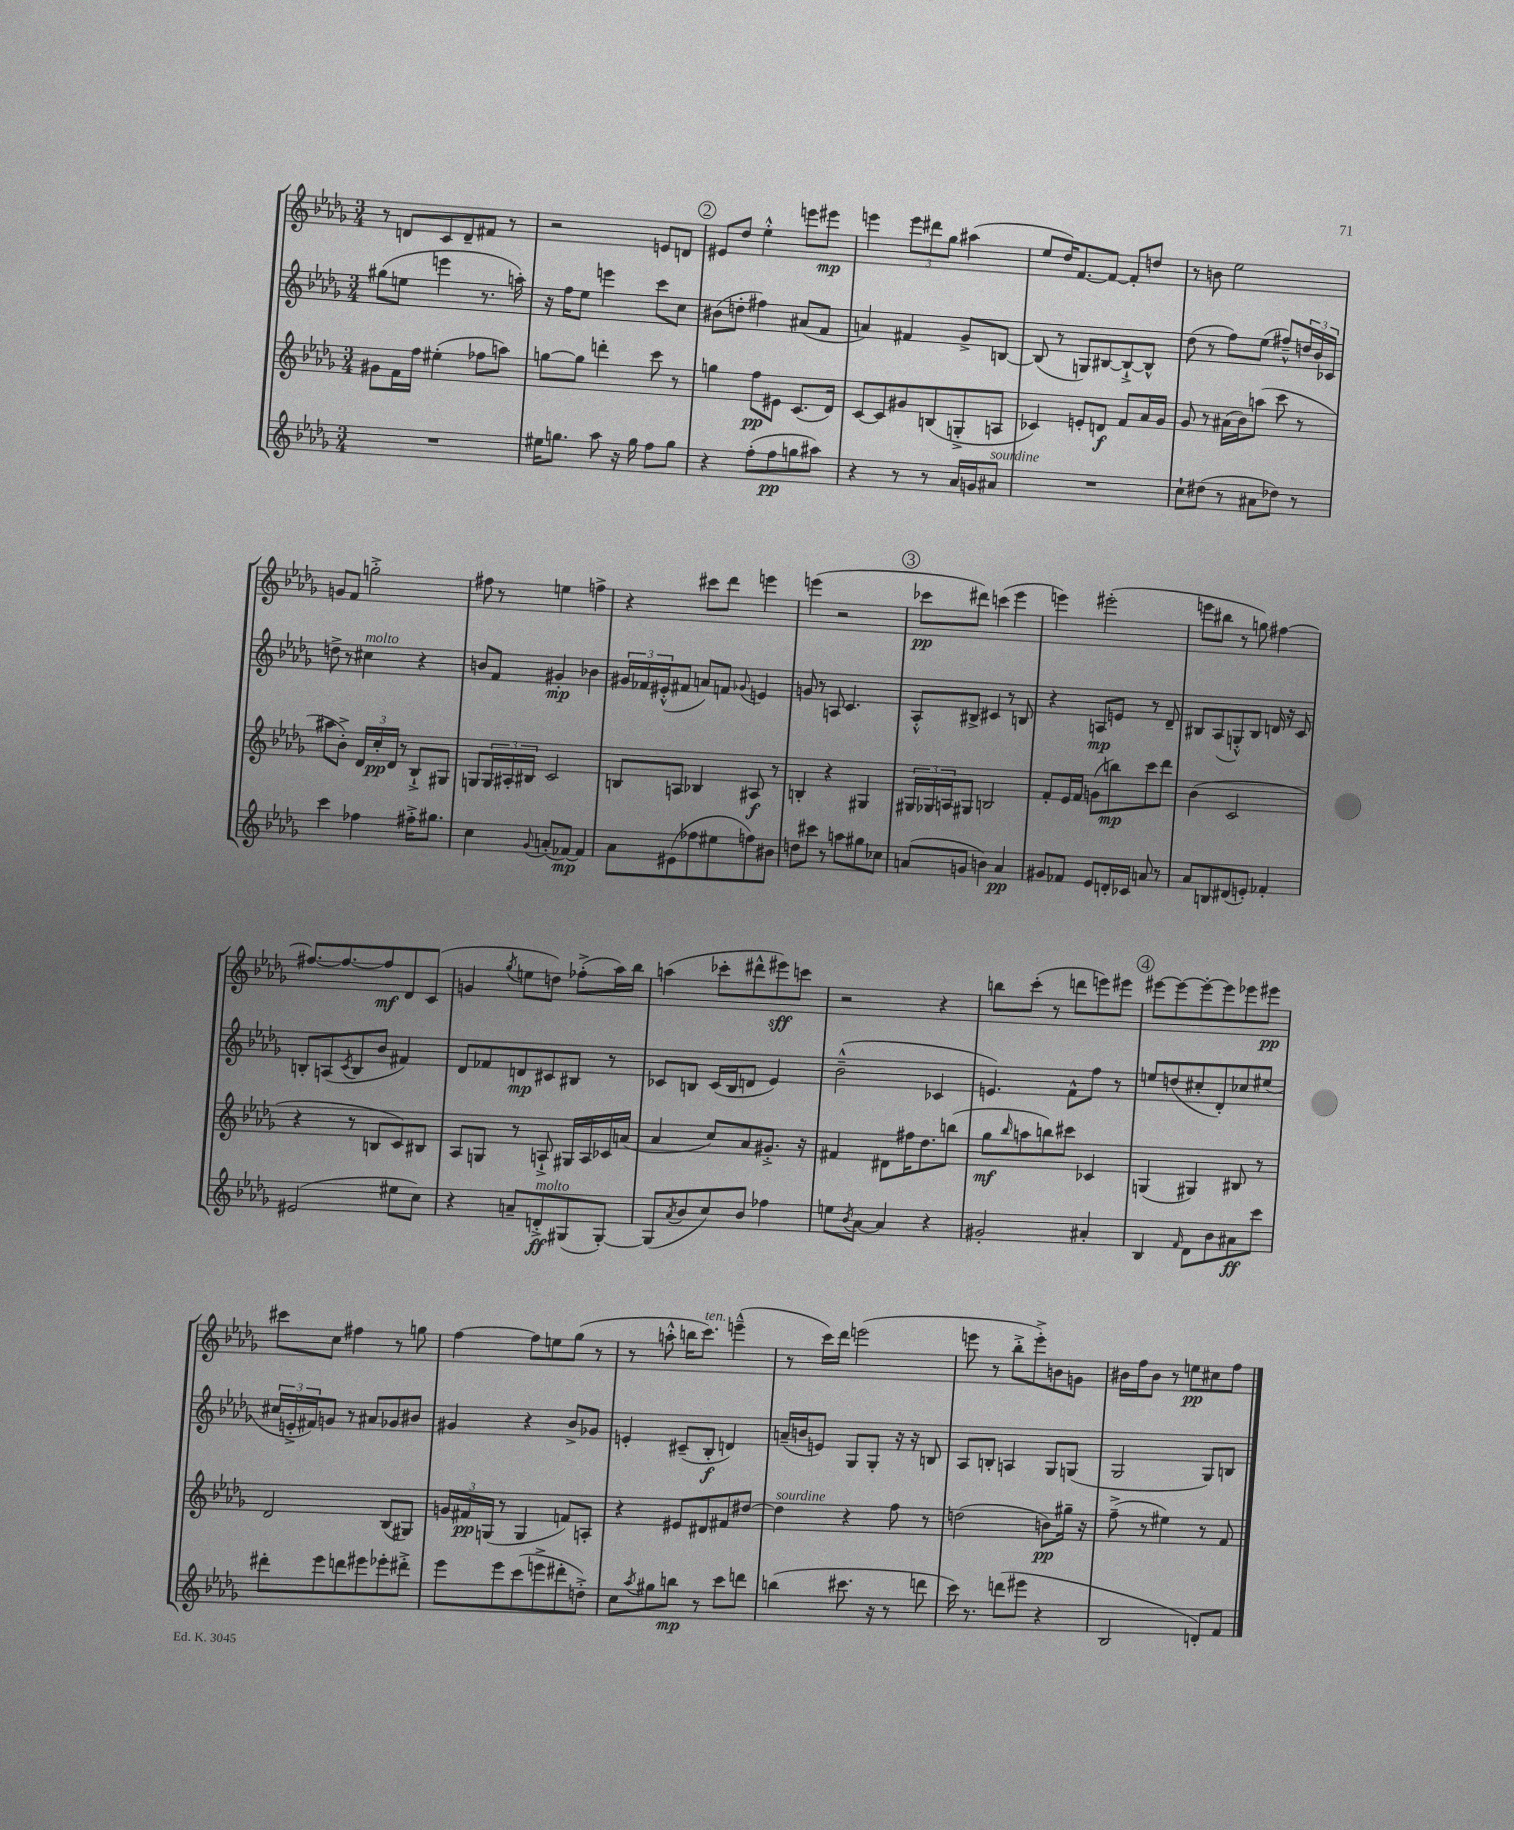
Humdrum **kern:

**kern	**dynam	**kern	**dynam	**kern	**dynam	**kern	**dynam
*part4	*part4	*part3	*part3	*part2	*part2	*part1	*part1
*staff4	*staff4	*staff3	*staff3	*staff2	*staff2	*staff1	*staff1
*clefG2	*	*clefG2	*	*clefG2	*	*clefG2	*
*k[b-e-a-d-g-]	*	*k[b-e-a-d-g-]	*	*k[b-e-a-d-g-]	*	*k[b-e-a-d-g-]	*
*M3/4	*	*M3/4	*	*M3/4	*	*M3/4	*
=22	=22	=22	=22	=22	=22	=22	=22
2.r	.	8g#X\L	.	(8gg#X\L	.	8r	.
.	.	16f\L	.	8een\J	.	8dn/L	.
.	.	16ff\JJ	.	.	.	.	.
.	.	(4ee#X'\	.	4eeen\	.	8c/	.
.	.	.	.	.	.	8d~/	.
.	.	8ff-X\L	.	8.r	.	8f#X/J	.
.	.	8aan\J)	.	.	.	8r	.
.	.	.	.	16aan'\)	.	.	.
=23	=23	=23	=23	=23	=23	=23	=23
16ee#X\KL	.	[8ggn\L	.	16r	.	2r	.
8.ggn\J	.	.	.	16ff\KL	.	.	.
.	.	8gg\J]	.	8ee-\J	.	.	.
8aa-\	.	4dddn'\	.	4eeen\	.	.	.
16r	.	.	.	.	.	.	.
16gg\	.	.	.	.	.	.	.
8ff\L	.	8ccc\	.	8ccc\L	.	8en/L	.
8gg\J	.	8r	.	8cc\J	.	8dn/J	.
!!LO:REH:place=s1:t=2
=24	=24	=24	=24	=24	=24	=24	=24
4r	.	4ggn\	.	(8b#X\L	.	8e#X/L	.
.	.	.	.	8ddn'\J	.	8dd-/J	.
(8ff'\L	.	8ff\L	pp	4ff#X\)	.	4ee-'^^\	.
8ff\	pp	8e#X\J	.	.	.	.	.
8ggn\	.	(8.c/L	.	(8a#X/L	.	8eeen\L	.
8aa#X\J)	.	.	.	8f/J	.	8eee#X\J	mp
.	.	16d-/Jk)	.	.	.	.	.
=25	=25	=25	=25	=25	=25	=25	=25
4r	.	[8c/L	.	4an/)	.	4eeen\	.
.	.	8c/]	.	.	.	.	.
8r	.	8g#X/	.	4f#X/	.	12eee\L	.
.	.	.	.	.	.	12ddd#X\	.
8r	.	(8Bn/	.	.	.	.	.
.	.	.	.	.	.	12gg-\J	.
16a-/LL	.	8Gn'^/	.	8g-^/L	.	(4aa#X\	.
16gn/J	.	.	.	.	.	.	.
!LO:TX:a:i:t=sourdine	!	!	!	!	!	!	!
8a#X/J	.	8An/J	.	[8Bn/J	.	.	.
=26	=26	=26	=26	=26	=26	=26	=26
2.r	.	4c-X/)	.	(8B/]	.	8ee-/L	.
.	.	.	.	8r	.	16dd-/K)	.
.	.	.	.	.	.	[8.f/	.
.	.	8en'/L	.	8Gn/L)	.	.	.
.	.	8dn/J	f	[8B#X/	.	8f/J_	.
.	.	8f/L	.	8B#`^/_	.	8f'/L]	.
.	.	16a-/L	.	8B#^^/J]	.	8ddn/J	.
.	.	16g-/JJ	.	.	.	.	.
=27	=27	=27	=27	=27	=27	=27	=27
8cc`\L	.	8g-/	.	(8dd-\	.	8r	.
(8dd#X\J	.	8r	.	8r	.	8bn\	.
8r	.	(16a#X\LL	.	8ff\L)	.	2ee-\	.
.	.	16b-\J)	.	.	.	.	.
8a#X\L	.	(8aan\J	.	(8ee-\J	.	.	.
8dd-X\J)	.	8ccc\	.	8ff#X~^^/L)	.	.	.
8r	.	8r	.	24ddn/L	.	.	.
.	.	.	.	24b-/	.	.	.
.	.	.	.	24c-X/JJ	.	.	.
!!LO:LB:g=z
=28	=28	=28	=28	=28	=28	=28	=28
4ccc\	.	8aa#X\L	.	8ddn^\	.	8gn/L	.
.	.	8b-'^\J)	.	8r	.	8f/J	.
!	!	!	!	!LO:TX:a:i:t=molto	!	!	!
4ff-X\	.	24d-/LL	.	4cc#X\	.	2ggn'^\	.
.	.	24cc'/	pp	.	.	.	.
.	.	24d-/JJ	.	.	.	.	.
.	.	8r	.	.	.	.	.
16ff#X'^\KL	.	8B-`^/L	.	4r	.	.	.
8.gg#X\J	.	.	.	.	.	.	.
.	.	8G#X/J	.	.	.	.	.
=29	=29	=29	=29	=29	=29	=29	=29
4cc\	.	8Gn/L	.	8bn/L	.	8ff#X\	.
.	.	24G/L	.	8f/J	.	8r	.
.	.	24A#X'/	.	.	.	.	.
.	.	24B#X/JJ	.	.	.	.	.
8qqg-/	.	.	.	.	.	.	.
(8an'/L	.	2c/	.	4g#X'/	mp	4een\	.
[8f-X/J)	mp	.	.	.	.	.	.
4f-/]	.	.	.	4b-X\	.	4ffn^\	.
=30	=30	=30	=30	=30	=30	=30	=30
8a-\L	.	8Bn/L	.	24g#X/LL	.	4r	.
.	.	.	.	24f-X/	.	.	.
.	.	.	.	(24e#X'^^/J	.	.	.
(8e#X\	.	8An/J	.	8f#X/J	.	.	.
8ff-X\	.	4B-X/	.	8an/L)	.	8ccc#X\L	.
8ee#X\	.	.	.	8fn/J	.	8ddd-\J	.
.	.	.	.	8qqg-X/	.	.	.
8ffn\)	.	8A#X/	f	4en/	.	4eeen\	.
8b#X\J	.	8r	.	.	.	.	.
=31	=31	=31	=31	=31	=31	=31	=31
8ddn\L	.	4Bn'/	.	8gn/	.	(4eeen\	.
8ccc#X\J	.	.	.	8r	.	.	.
8r	.	4r	.	8An/	.	2r	.
8aan\L	.	.	.	4.c/	.	.	.
8gg#X\	.	4G#X/	.	.	.	.	.
8cc-X\J	.	.	.	.	.	.	.
!!LO:REH:place=s1:t=3
=32	=32	=32	=32	=32	=32	=32	=32
(8an/L	.	24G#X/LL	.	8A-'^^/L	.	8ccc-X\L	pp
.	.	24G-X/	.	.	.	.	.
.	.	24An/J	.	.	.	.	.
8gn/J	.	8G#X/J	.	8B#X^/J	.	8ddd#X\J)	.
4bn\)	.	2Bn/	.	4c#X/	.	(4cccn\	.
4a/	pp	.	.	8r	.	4eee-\	.
.	.	.	.	8Bn/	.	.	.
=33	=33	=33	=33	=33	=33	=33	=33
8g#X/L	.	8f'/L	.	4r	.	4eeen\)	.
8f-X/J	.	16e-/L	.	.	.	.	.
.	.	16f/JJ	.	.	.	.	.
8e-/L	.	(8gn\L	.	8An/L	mp	(2eee#X'\	.
16dn'/L	.	8bbn\)	mp	8en/J	.	.	.
16c-X/JJ	.	.	.	.	.	.	.
8an/	.	8ccc\	.	8r	.	.	.
8r	.	8ddd-\J	.	8d-~/	.	.	.
=34	=34	=34	=34	=34	=34	=34	=34
8a-/L	.	(4b-\	.	8B#X/L	.	8eeen\L	.
8Bn/	.	.	.	(8A-/	.	8bb#X\J	.
(8d#X/	.	2c/	.	8Gn'^^/)	.	8r	.
8en'/J)	.	.	.	8B#/J	.	8ggn\)	.
4f-X'/	.	.	.	16dn/	.	[4ff#X\	.
.	.	.	.	16r	.	.	.
.	.	.	.	8c/	.	.	.
!!LO:LB:g=z
=35	=35	=35	=35	=35	=35	=35	=35
(2e#X/	.	4r	.	8Bn'/L	.	8.ff#X/L_	.
.	.	.	.	(8An/	.	.	.
.	.	.	.	.	.	8.ff#/_	.
.	.	.	.	8qc/	.	.	.
.	.	8r	.	8B/	.	.	.
.	.	8Bn/L	.	8b-/J	.	8ff#/]	mf
8ee#X\L	.	8c/)	.	4f#X/)	.	8d-/	.
8cc\J)	.	8B#X/J	.	.	.	(8c/J	.
=36	=36	=36	=36	=36	=36	=36	=36
4r	.	8A-/L	.	8d-/L	.	4gn/	.
.	.	8Gn/J	.	8f-X/	.	.	.
.	.	.	.	.	.	8qgg-/	.
8an~/L	.	8r	.	8dn/	mp	8een\L	.
!LO:TX:a:i:t=molto	!	!	!	!	!	!	!
8dn'^/	ff	8An`^/	.	8c#X/	.	8ddn\J)	.
(8G#X/	.	16G#X/LL	.	8B#X/J	.	(8ff-X'^\L	.
.	.	16A/	.	.	.	.	.
[8G#'/J)	.	16c-X/	.	8r	.	16aa-\L)	.
.	.	(16an/JJ	.	.	.	16bb-\JJ	.
=37	=37	=37	=37	=37	=37	=37	=37
(8G#/L]	.	4a-/	.	8c-X/L	.	(4aan\	.
8qa-/	.	.	.	.	.	.	.
8b-/	.	.	.	8Bn/J	.	.	.
8cc/)	.	8cc/L)	.	(16c-/LL	.	8ccc-X'\L	.
.	.	.	.	16B/J	.	.	.
8b-/J	.	8a-/	.	8dn/J	.	8ddd#X^^\	.
4ff-X\	.	8.g#X'^/J	.	4e-/)	.	8eee#X\)	sff
.	.	.	.	.	.	8cccn\J	.
.	.	16r	.	.	.	.	.
=38	=38	=38	=38	=38	=38	=38	=38
8een\L	.	4f#X/	.	(2b-~^^\	.	2r	.
8qb-/	.	.	.	.	.	.	.
[8a-\J	.	.	.	.	.	.	.
4a-/]	.	8d#X\L	.	.	.	.	.
.	.	16ff#X\K	.	.	.	.	.
.	.	8.dd-\	.	.	.	.	.
4r	.	.	.	4c-X/	.	4r	.
.	.	(8bbn\J	.	.	.	.	.
=39	=39	=39	=39	=39	=39	=39	=39
2g#X'/	.	8gg-\L	mf	4.en/)	.	8bbn\L	.
.	.	16qqbb-/	.	.	.	.	.
.	.	8aan\	.	.	.	(8ccc'\J	.
.	.	8bbn\)	.	.	.	8r	.
.	.	8ccc#X\J	.	8f^^\L	.	8dddn\L	.
4a#X'/	.	4c-X/	.	8ff\J	.	8eeen\)	.
.	.	.	.	8r	.	8eee#X\J	.
!!LO:REH:place=s1:t=4
=40	=40	=40	=40	=40	=40	=40	=40
4B-/	.	(4Gn/	.	8een/L	.	[8eee#X\L	.
.	.	.	.	(8ddn/	.	8eee#\_	.
16qqf/	.	.	.	.	.	.	.
8d-\L	.	4G#X/)	.	8cc#X'/	.	8eee#'\_	.
8b-\	.	.	.	8d-'/)	.	8eee#\]	.
8a#X\	ff	8B#X/	.	8cc-X/	.	8eee-X\	.
8ccc\J	.	8r	.	(8ee#X/J	.	8eee#X\J	pp
!!LO:LB:g=z
=41	=41	=41	=41	=41	=41	=41	=41
8ddd#X'\L	.	2d-/	.	24cc#X/LL	.	8ccc#X\L	.
.	.	.	.	24en'^/	.	.	.
.	.	.	.	24f#X/J)	.	.	.
8eee-\	.	.	.	8gn/J	.	8cc\J	.
8dddn\	.	.	.	8r	.	4ff#X\	.
8eee#X\	.	.	.	8a#X/L	.	.	.
8eee-X'\	.	(8B-/L	.	8g-X/	.	8r	.
8ddd#X'^\J	.	8G#X/J)	.	8b#X/J	.	8ggn\	.
=42	=42	=42	=42	=42	=42	=42	=42
8eee-\L	.	24gn/LL	.	4g#X/	.	[4ff\	.
.	.	24f#X/	pp	.	.	.	.
.	.	(24Gn/JJ	.	.	.	.	.
8eee-\	.	8r	.	.	.	.	.
(8ccc\	.	4G/	.	4r	.	8ff\L]	.
8eeen^\	.	.	.	.	.	8een\	.
8ddd#X'\	.	8fn/L)	.	8b-^/L	.	(8gg-\J	.
8ddn'^\J)	.	8An'/J	.	8g-X/J	.	8r	.
=43	=43	=43	=43	=43	=43	=43	=43
8cc\L	.	4r	.	4en'/	.	8r	.
8qaa-/	.	.	.	.	.	.	.
8gg#X\	.	.	.	.	.	8aan'^^\	.
8bbn\J	mp	8e#X/L	.	(8c#X~/L	.	16bbn\KL	.
!	!	!	!	!	!	!LO:TX:a:i:t=ten.	!
.	.	.	.	.	.	8.ccc\J)	.
8r	.	8d#X/	.	8B-'/J	f	.	.
8ccc\L	.	8f#X/	.	4dn/)	.	(4eeen~^^\	.
8dddn\J	.	[8dd#X/J	.	.	.	.	.
=44	=44	=44	=44	=44	=44	=44	=44
!	!	!LO:TX:a:i:t=sourdine	!	!	!	!	!
(4bbn\	.	4dd#\]	.	(16an~/LL	.	8r	.
.	.	.	.	16bn/J	.	.	.
.	.	.	.	8en/J)	.	16ccc\LL)	.
.	.	.	.	.	.	16ddd-\JJ	.
8.ccc#X\	.	4r	.	8G-/L	.	(2eeen\	.
.	.	.	.	8G-'/J	.	.	.
16r	.	.	.	.	.	.	.
8r	.	8ff\	.	16r	.	.	.
.	.	.	.	16r	.	.	.
8dddn\	.	8r	.	8Bn/	.	.	.
=45	=45	=45	=45	=45	=45	=45	=45
16ccc\)	.	(2ddn\	.	8A-/L	.	8eeen\	.
8.r	.	.	.	.	.	.	.
.	.	.	.	8Bn'/J	.	8r	.
(8dddn\L	.	.	.	4An/	.	8bb-'^\L	.
8eee#X\J	.	.	.	.	.	8eee'^\)	.
4r	.	8bn\L)	pp	8G-/L	.	8bn\	.
.	.	16gg#X~\Jk	.	(8Gn/J	.	8gn\J	.
.	.	16r	.	.	.	.	.
=46	=46	=46	=46	=46	=46	=46	=46
2B-/	.	(8ff~^\	.	2G-/	.	16b#X\LL	.
.	.	.	.	.	.	16ff\J	.
.	.	8r	.	.	.	8b#\J	.
.	.	4ee#X\)	.	.	.	8r	.
.	.	.	.	.	.	8een\L	pp
8dn'/L)	.	8r	.	8G-/L)	.	8cc#X\	.
8f/J	.	8f/	.	8Bn/J	.	8ff\J	.
==	==	==	==	==	==	==	==
*-	*-	*-	*-	*-	*-	*-	*-
